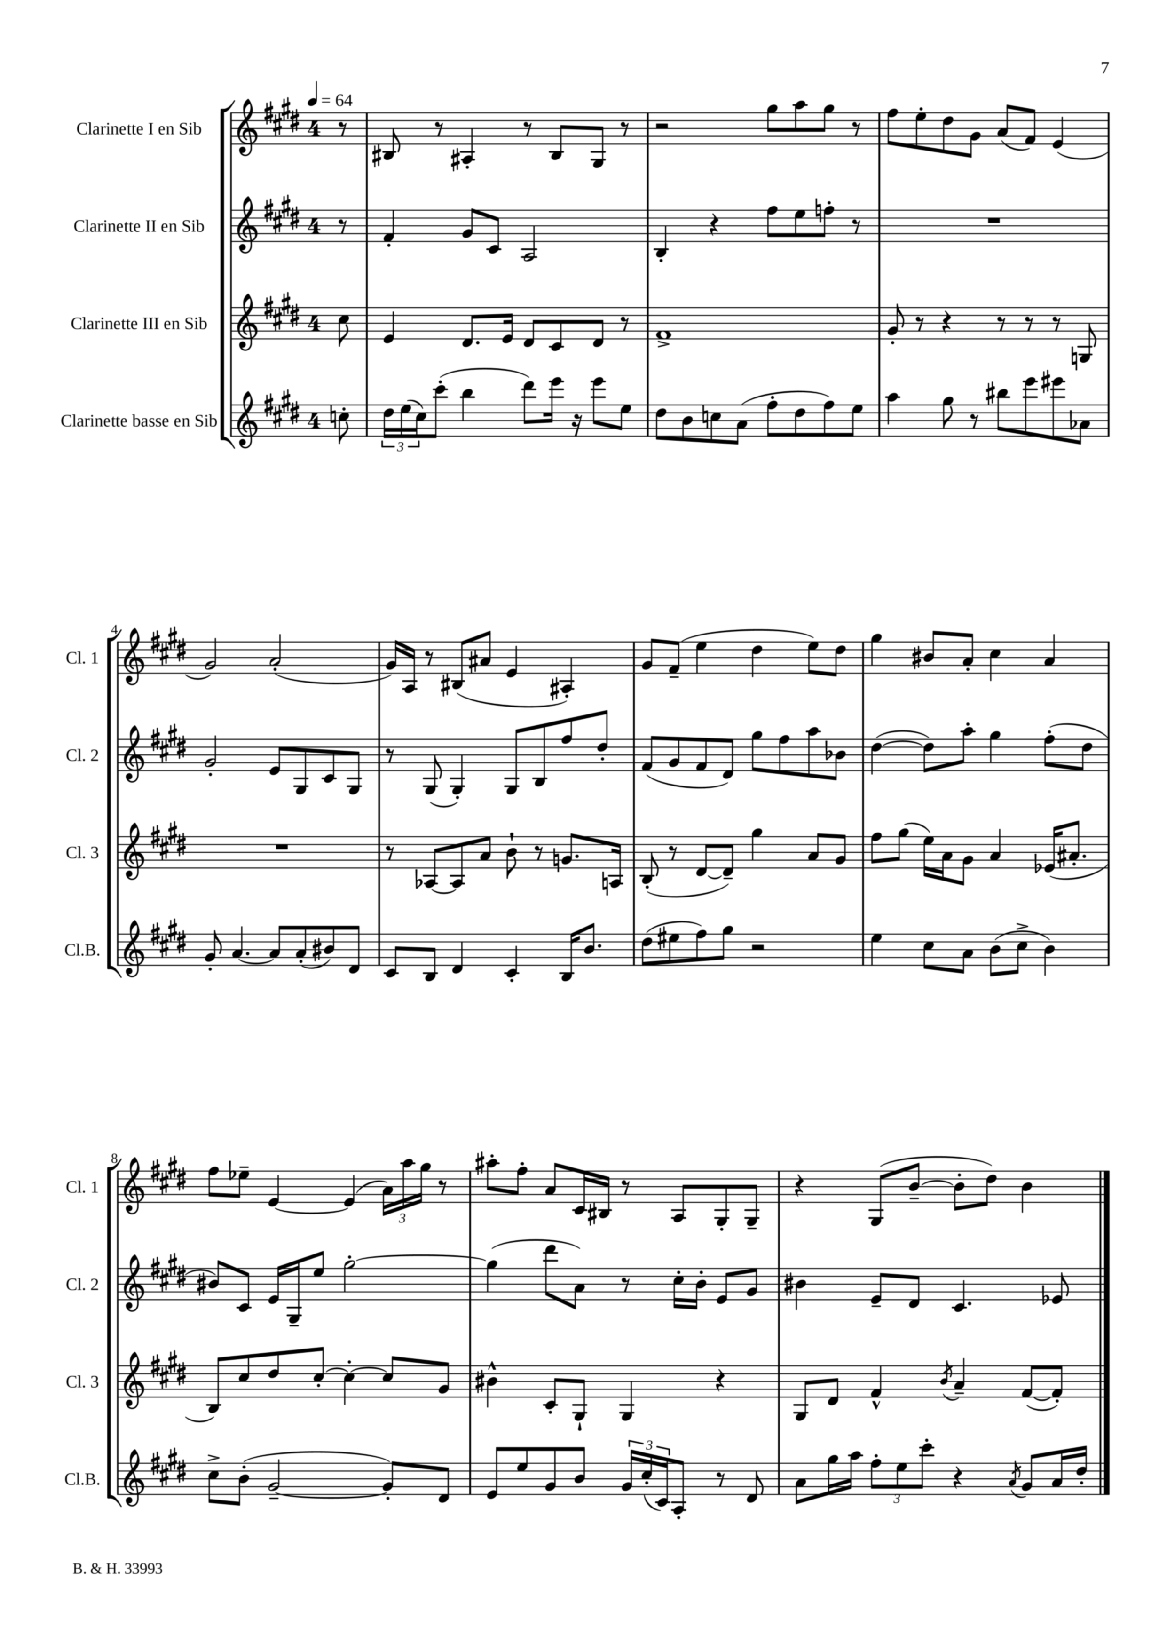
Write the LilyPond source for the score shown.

<<
\new StaffGroup <<
\new Staff = "s0" \with { instrumentName = "Clarinette I en Sib" shortInstrumentName = "Cl. 1" } {
    \clef treble \key e \major \once \override Staff.TimeSignature.style = #'single-digit \time 4/4 \partial 8 \tempo 4 = 64
    r8 |
    bis8 r8 ais4-. r8 bis8 gis8 r8 |
    r2 gis''8 a''8 gis''8 r8 |
    fis''8 e''8-. dis''8 gis'8 a'8( fis'8) e'4( |
    gis'2) a'2-.( |
    gis'16) a16 r8 bis8( ais'8 e'4 ais4-.) |
    gis'8 fis'8--( e''4 dis''4 e''8) dis''8 |
    gis''4 bis'8 a'8-. cis''4 a'4 |
    fis''8 ees''8-- e'4~ e'4( \tuplet 3/2 { a'16) a''16 gis''16 } r8 |
    ais''8-. fis''8-. a'8 cis'16 bis16 r8 a8 gis8-. gis8-- |
    r4 gis8( b'8~-- b'8-. dis''8) b'4 \bar "|." |
}
\new Staff = "s1" \with { instrumentName = "Clarinette II en Sib" shortInstrumentName = "Cl. 2" } {
    \clef treble \key e \major \once \override Staff.TimeSignature.style = #'single-digit \time 4/4 \partial 8
    r8 |
    fis'4-. gis'8 cis'8 a2 |
    b4-. r4 fis''8 e''8 f''8-. r8 |
    R1 |
    gis'2-. e'8 gis8 cis'8 gis8 |
    r8 gis8( gis4-.) gis8 b8 fis''8 dis''8-. |
    fis'8( gis'8 fis'8 dis'8) gis''8 fis''8 a''8 bes'8 |
    dis''4~( dis''8) a''8-. gis''4 fis''8-.( dis''8 |
    bis'8) cis'8 e'16 gis16-- e''8 gis''2~-. |
    gis''4( dis'''8 a'8) r8 cis''16-. b'16-. e'8 gis'8 |
    bis'4 e'8-- dis'8 cis'4. ees'8 \bar "|." |
}
\new Staff = "s2" \with { instrumentName = "Clarinette III en Sib" shortInstrumentName = "Cl. 3" } {
    \clef treble \key e \major \once \override Staff.TimeSignature.style = #'single-digit \time 4/4 \partial 8
    cis''8 |
    e'4 dis'8. e'16 dis'8 cis'8 dis'8 r8 |
    fis'1-> |
    gis'8-. r8 r4 r8 r8 r8 g8 |
    R1 |
    r8 aes8~ aes8 a'8 b'8-! r8 g'8. a16 |
    b8-.( r8 dis'8~ dis'8--) gis''4 a'8 gis'8 |
    fis''8 gis''8( e''16) a'16 gis'8 a'4 ees'16( ais'8.-. |
    b8) cis''8 dis''8 cis''8~-. cis''4~-. cis''8 gis'8 |
    bis'4-^ cis'8-. gis8-! gis4 r4 |
    gis8 dis'8 fis'4-^ \acciaccatura { b'8 } a'4-- fis'8~( fis'8-.) \bar "|." |
}
\new Staff = "s3" \with { instrumentName = "Clarinette basse en Sib" shortInstrumentName = "Cl.B." } {
    \clef treble \key e \major \once \override Staff.TimeSignature.style = #'single-digit \time 4/4 \partial 8
    c''8-. |
    \tuplet 3/2 { dis''16 e''16( cis''16) } cis'''8-.( b''4 dis'''8) e'''16 r16 e'''8 e''8 |
    dis''8 b'8 c''8 a'8( fis''8-. dis''8 fis''8) e''8 |
    a''4 gis''8 r8 bis''8 e'''8 eis'''8 aes'8 |
    gis'8-. a'4.~ a'8 a'8-.( bis'8) dis'8 |
    cis'8 b8 dis'4 cis'4-. b16 b'8. |
    dis''8( eis''8 fis''8) gis''8 r2 |
    e''4 cis''8 a'8 b'8( cis''8-> b'4) |
    cis''8-> b'8-.( gis'2~-- gis'8-.) dis'8 |
    e'8 e''8 gis'8 b'8 \tuplet 3/2 { gis'16 cis''16-.( cis'16) } a8-. r8 dis'8 |
    a'8 gis''16 a''16 \tuplet 3/2 { fis''8-. e''8 cis'''8-. } r4 \acciaccatura { a'8 } gis'8 a'16 dis''16-. \bar "|." |
}
>>
>>
